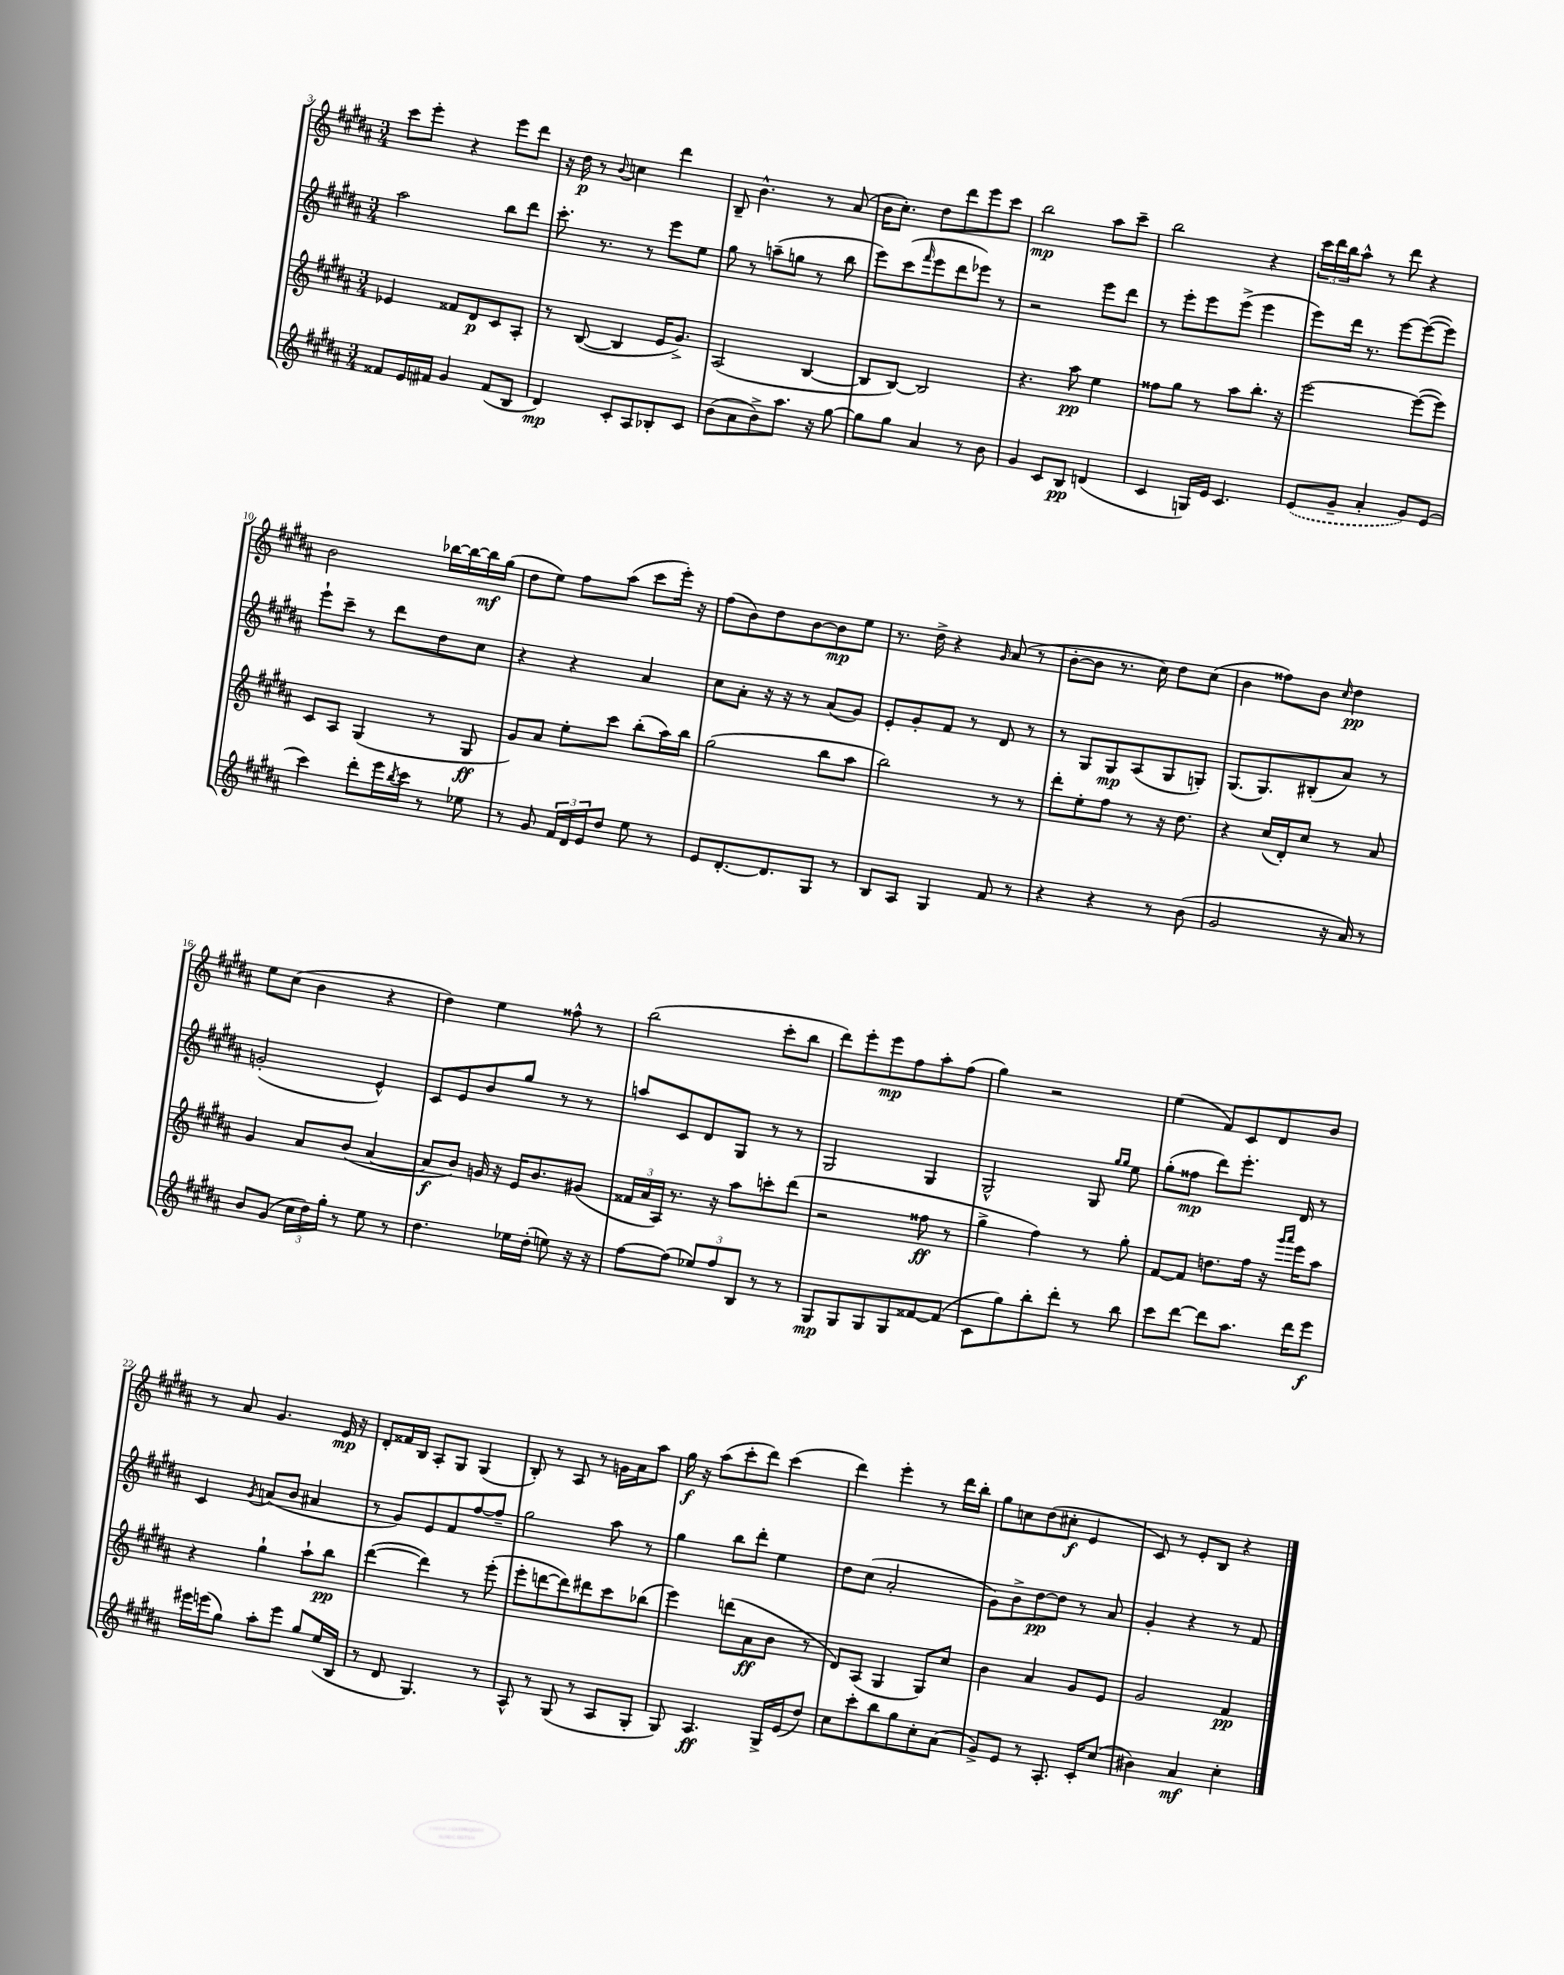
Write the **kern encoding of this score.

**kern	**kern	**kern	**kern
*staff4	*staff3	*staff2	*staff1
*clefG2	*clefG2	*clefG2	*clefG2
*k[f#c#g#d#a#]	*k[f#c#g#d#a#]	*k[f#c#g#d#a#]	*k[f#c#g#d#a#]
*M3/4	*M3/4	*M3/4	*M3/4
8f##/L	4e-/	2aa#\	8ccc#\L
16e/L	.	.	8eee'\J
16f#/JJ	.	.	.
4g#/	8f##/L	.	4r
.	8d#/	.	.
(8f#/L	8c#/	8bb\L	8eee\L
8B/J	8A#'/J	8ddd#\J	8ddd#\J
=	=	=	=
4d#/)	8r	8.ccc#'\	16r
.	.	.	16dd#\
.	([8B/	.	8r
.	.	8.r	.
.	.	.	8qqb/
8c#'/L	4B/]	.	4cc\
8A#/	.	8r	.
8B-'/	16e/LK	8eee\L	4ddd#\
.	8.g#^/J)	.	.
8c#/J	.	8ee\J	.
=	=	=	=
(8b\L	(2A#/	8gg#\	8B~/
8a#\	.	8r	4.b^^\
8b^\)	.	(8aa~\L	.
8.aa#\J	.	8gg\J	.
.	[4B/	8r	8r
16r	.	.	.
[8gg#\	.	8bb\	(8a#/
=	=	=	=
8gg#\]L	8B/]L	8eee\L)	16b\LK
.	.	.	8.cc#'\J)
8gg#\J	[8B/J)	(8ccc#\	.
.	.	16qqfff#/	.
4a#/	2B/]	8eee\	8dd#\L
.	.	8ddd#\	8ddd#\
8r	.	8eee-\J)	8eee\
8b\	.	8r	8ccc#\J
=	=	=	=
4g#/	4.r	2r	2bb\
8c#/L	.	.	.
8B/J	8aa#\	.	.
(4d/	4ee\	8eee\L	8aa#\L
.	.	8ddd#\J	8ccc#~\J
=	=	=	=
4c#/	8ff##\L	8r	2bb\
.	8gg#\J	8eee'\L	.
16G/LL)	8r	8eee\	.
16e/JJ	.	.	.
4.c#/	8aa#\L	(8eee^\J	.
.	8.bb'\J	4eee\	4r
.	16r	.	.
=	=	=	=
(8e/L	[2eee\	8eee\L)	24ccc#\LL
.	.	.	24ddd#\
.	.	.	24bb\J
8g#~/J	.	16ddd#\Jk	8aa#^^\J
.	.	8.r	.
4a#'/	.	.	8r
.	.	[8eee\L	8ddd#\
8g#/L)	(8eee\_L	(8eee\_	4r
(8e/J	8eee\]J)	8eee\]J)	.
=	=	=	=
4ccc#\)	8c#/L	8eee`\L	2b\
.	8A#/J	8ccc#~\J	.
8ddd#'\L	(4G#/	8r	.
16eee\L	.	8ddd#\L	.
8qbb/	.	.	.
16ccc#\JJ	.	.	.
8r	8r	8dd#\	[16bb-\LL
.	.	.	16bb-\_
8ee-\	8G#/	8cc#\J	16bb-\]
.	.	.	(16gg#\JJ
=	=	=	=
8r	8g#/L)	4r	8dd#\L
8g#/	8a#/J	.	8ee\J)
24f#/LL	8ee'\L	4r	8ff#\L
24d#/	.	.	.
24e/J	.	.	.
8dd#/J	8ccc#\J	.	(8aa#\J
8ee\	(8bb'\L	4a#/	8ccc#\L
8r	16aa#\L)	.	16eee'\Jk)
.	16bb\JJ	.	16r
=	=	=	=
8e/L	(2gg#\	8cc#\L	(8ff#\L
[8.d#'/	.	8a#'\J	8b\)
.	.	16r	8dd#\
8.d#/]	.	16r	.
.	.	8r	[8b\
8G#/J	8bb\L	(8a#/L	8b\]
8r	8aa#\J	8g#/J)	8ee\J
=	=	=	=
8B/L	2bb\)	8e'/L	8.r
8A#/J	.	8g#'/	.
.	.	.	16dd#^\
4G#/	.	8f#/J	4r
.	.	8r	.
.	.	.	16qqg#/
8f#/	8r	8d#/	(8a#/
8r	8r	8r	8r
=	=	=	=
4r	8ddd#'\L	8r	[8b'\L
.	8ee'\	8G#/L	8b\]J
4r	8ff#\J	8G#/	8.r
.	8r	(8A#/	.
.	.	.	16cc#\)
8r	16r	8G#/	8dd#\L
.	8.dd#\	.	.
(8b\	.	8G'/J)	(8cc#\J
=	=	=	=
2g#/	4r	(8.G#/L	4b\
.	.	8.G#/)	.
.	(16cc#/LL	.	8ff##\L)
.	16d#'/J)	.	.
.	8cc#/J	(8B#'/	8b\J
.	.	.	16qqcc#/
16r	8r	8a#/J)	4dd#\
16a#/)	.	.	.
8r	8a#/	8r	.
=	=	=	=
8b/L	4g#/	(2g'/	8ee\L
(8g#/J	.	.	(8cc#\J
24cc#\LL	8a#/L	.	4b\
24dd#\)	.	.	.
24gg#'\JJ	.	.	.
8r	(8b/J	.	.
8ee\	[4a#/	4e^^/)	4r
8r	.	.	.
=	=	=	=
4.dd#\	8a#/]L	8c#/L	4dd#\)
.	8b/J)	8e/	.
.	16g/	8b/	4ee\
.	16r	.	.
16ee-\LL	16e/LK	8gg#/J	.
(16dd#'\JJ	8.b/	.	.
8ee\)	.	8r	8ff##^^\
16r	(8g#/J	8r	8r
16r	.	.	.
=	=	=	=
[8ff#\L	24f##/LL	8aa/L	(2bb\
.	24a#/	.	.
.	24A#/JJ)	.	.
(8ff#\]J	8.r	8c#/	.
12ee-/L)	.	8d#/	.
.	16r	.	.
12ff#/	.	.	.
.	8aa#\L	8G#/J	.
12B/J	.	.	.
8r	8ccc'\	8r	8ccc#'\L
8r	(8ddd#\J	8r	8bb\J
=	=	=	=
8G#/L	2r	2G#/	8ddd#\L)
8G#/	.	.	8eee'\
8G#/	.	.	8eee\
8G#/	.	.	8ff#\
[8f##/	8ff##\	4G#/	8aa#'\
(8f##/]J	8r	.	(8ff#\J
=	=	=	=
8c#\L	4gg#^\	2G#^^/	4gg#\)
8gg#\)	.	.	.
8bb'\	4ff#\)	.	2r
8ddd#'\J	.	.	.
8r	8r	8G#/	.
.	.	16qqgg#/LL	.
.	.	16qqgg#/JJ	.
8bb\	8gg#'\	8ee\	.
=	=	=	=
8ccc#\L	[8f#/L	(8gg#'\L	(4ee\
[8ddd#\J	8f#/]J	8ff##\J	.
8ddd#\]L	8.dd\L	8ddd#\L)	8f#/L)
8.aa#\J	.	8.eee'\J	8c#/
.	16ff#\Jk	.	.
.	16r	.	8d#/
.	16qqggg#/LL	.	.
.	16qqaaa#/JJ	.	.
16ddd#\LK	16eee\LK	16d#/	.
8eee\J	8aa#\J	8r	8b/J
=	=	=	=
16eee#\LL	4r	4c#/	8r
(16eee\J	.	.	.
8gg#\J)	.	.	8a#/
.	.	8qg#/	.
8aa#'\L	4gg#`\	(8a/L	4.g#/
8eee\J	.	8b/J	.
8gg#/L	8aa#`\L	4a#/	.
(16ee/L	8bb\J	.	16e/
16B/JJ	.	.	16r
=	=	=	=
8r	([4ddd#\	8r	8d#'/L
8d#/	.	8g#/L)	16f##/L
.	.	.	16B/JJ
4.G#/)	4ddd#\])	8e/	8A#'/L
.	.	8f#/	8G#/J
.	8r	[8ff#/	(4G#/
8r	(8eee'\	8ff#~/]J	.
=	=	=	=
8A#^^/	8eee'\L	2gg#\	8B'/)
8r	[8ddd\	.	8r
(8G#/	8ddd\])	.	8A#/
8r	8ddd#\	.	8r
8A#/L	8ccc#\	8aa#\	16g\LL
.	.	.	16a#\J
8G#'/J	(8bb-\J	8r	8aa#\J
=	=	=	=
8G#/)	4eee\)	4gg#\	16gg#\
.	.	.	16r
4.A#/	.	.	(8aa#\L
.	(8ddd\L	8bb\L	8ccc#'\
.	8a#\	8ddd#'\J	8ddd#\J)
16G#^/LL	8b\J	4ee\	(4ccc#\
(16e/J	.	.	.
8dd#/J)	8r	.	.
=	=	=	=
8cc#\L	8d#/L)	8dd#\L	4ddd#\)
8ccc#'\	(8A#/J	(8cc#\J	.
8bb\	4G#/	2a#'/	4eee'\
8gg#\	.	.	.
8cc#'\	8G#/L)	.	8r
(8a#\J	8cc#/J	.	16ddd#\LL
.	.	.	16bb'\JJ
=	=	=	=
8g#^/L)	4b\	8g#\L)	8gg#\L
8e/J	.	8b^\	8cc\
8r	4a#/	[8dd#\	(8dd#\
8.A#'/	.	8dd#\]J	8cc#'\J
.	8g#/L	8r	4e/
16c#'/LK	.	.	.
(8cc#/J	8e/J	8a#/	.
=	=	=	=
4b#\)	2g#/	4g#'/	8c#/)
.	.	.	8r
4a#/	.	4r	8e'/L
.	.	.	8B/J
4cc#'\	4f#/	8r	4r
.	.	8f#/	.
==	==	==	==
*-	*-	*-	*-
